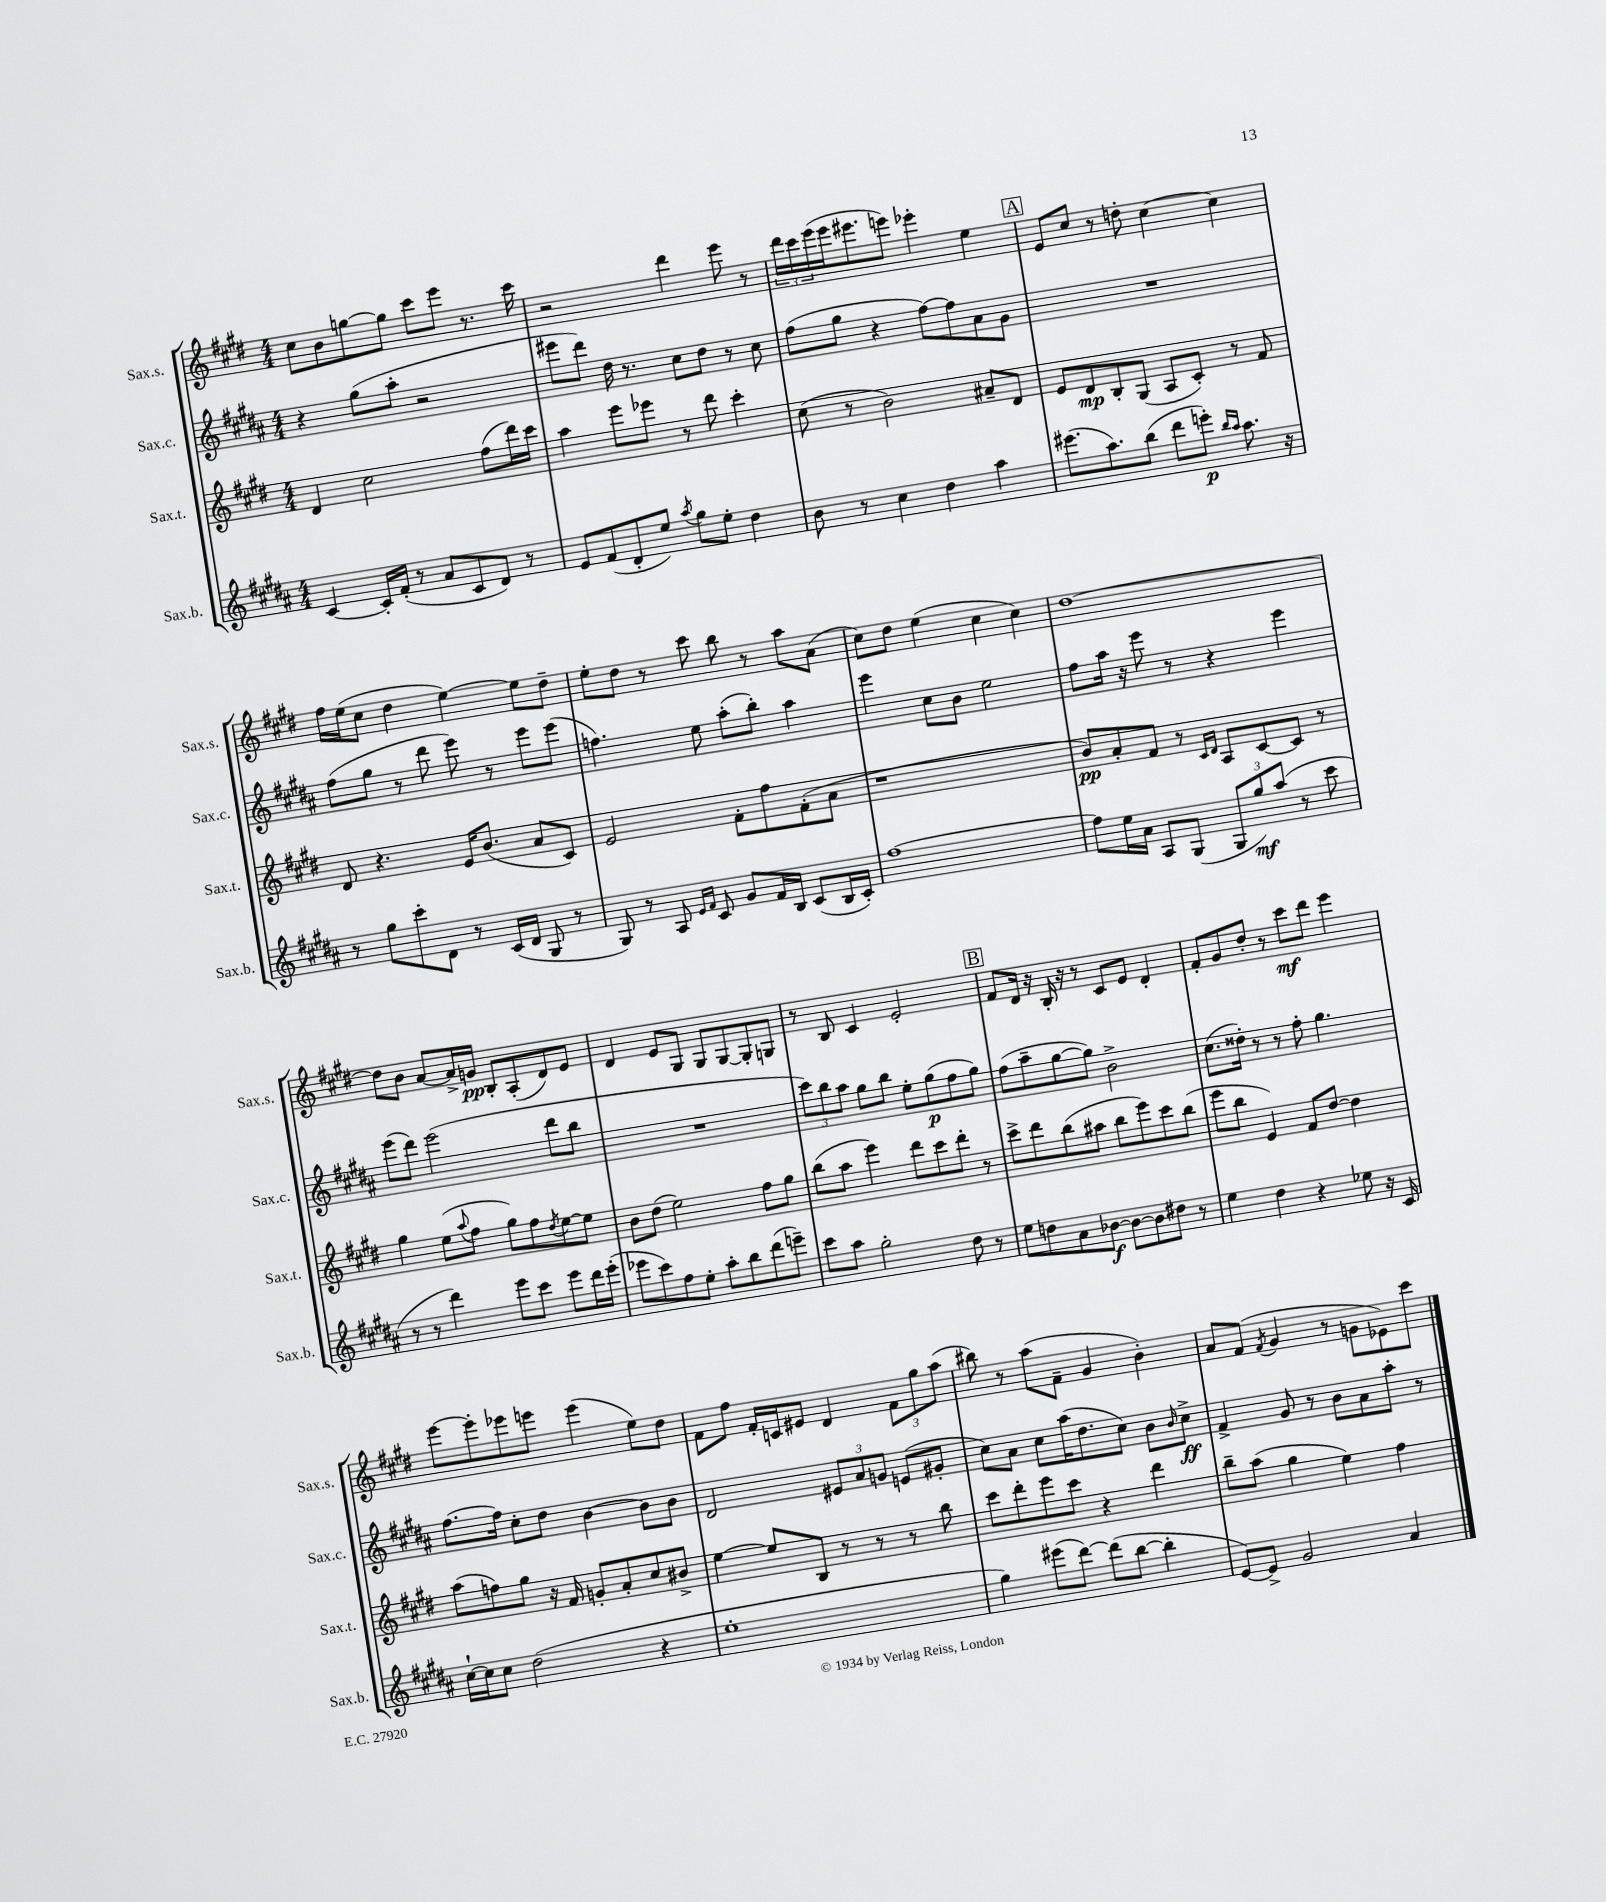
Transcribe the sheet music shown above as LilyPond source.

<<
\new StaffGroup <<
\new Staff = "s0" \with { instrumentName = "Sax.s." shortInstrumentName = "Sax.s." } {
    \clef treble \key e \major \numericTimeSignature \time 4/4
    cis''8 b'8 g''8~ g''8 cis'''8 e'''8 r8. cis'''16 |
    r2 dis'''4 e'''8 r8 |
    \tuplet 3/2 { dis'''16 cis'''16 e'''16( } e'''16 eis'''8. e'''8) ees'''4-. e''4 |
    \mark \markup { \box "A" } e'8 cis''8 r8 d''8-. cis''4~ cis''4 |
    fis''16 e''16( cis''8 dis''4 e''4~) e''8 dis''8-- |
    e''8-. dis''8 r8 cis'''8 b''8 r8 a''8 a'8( |
    cis''8) dis''8 e''4( cis''4 cis''4) |
    dis''1~ |
    dis''8 b'8 a'8~ a'16-> g'16\pp b8-. a8-.( dis'8) e'8 |
    dis'4 e'8 gis8 gis8 gis8~ gis8-. g8 |
    r8 b8 cis'4 e'2-. |
    \mark \markup { \box "B" } fis'8 dis'16 r16 b16-. r16 r8 cis'8 e'8 dis'4-. |
    fis'8-. gis'8 dis''8-. r8 cis'''8\mf dis'''8 e'''4 |
    e'''8~ e'''8-. ees'''8 e'''8 e'''4( e''8) dis''8 |
    fis'8 fis''8 fis'16-. c'16 eis'8 dis'4 \tuplet 3/2 { fis'8 gis''8 a''8( } |
    bis''8) r8 a''8( fis'8-- gis'4 b'4-.) |
    a'8 fis'8( \acciaccatura { fis'8 } gis'4 r8 g'8 ees'8) cis'''8 \bar "|." |
}
\new Staff = "s1" \with { instrumentName = "Sax.c." shortInstrumentName = "Sax.c." } {
    \clef treble \key b \major \numericTimeSignature \time 4/4
    r4 gis''8( ais''8-. r2 |
    eis'''8 dis'''8) dis''16 r8. cis''8 dis''8 r8 cis''8 |
    fis''8( gis''8 r4 fis''8~) fis''8 ais'8 gis'8 |
    \mark \markup { \box "A" } R1 |
    fis''8( gis''8 r8 dis'''8 e'''8) r8 e'''8 e'''8( |
    f''4.) e''8 ais''8-.( b''8-.) ais''4 |
    e'''4 cis''8 b'8 e''2 |
    fis''8 ais''16 r16 e'''8 r8 r4 e'''4 |
    e'''8( dis'''8) e'''2( dis'''8 b''8 |
    R1 |
    \tuplet 3/2 { cis'''8) b''8 ais''8 } gis''8 b''8 e''8-. gis''8\p( fis''8 gis''8) |
    \mark \markup { \box "B" } fis''8( ais''8-- gis''8~ gis''8) b'2-> |
    cis''8.( disis''16-.) r8 r8 fis''8-. gis''4. |
    fis''8.~ fis''16 cis''8-. dis''8 b'4~ b'8 b'8 |
    dis'2 \tuplet 3/2 { eis'8 ais'8 g'8 } e'8( gis'8-. |
    cis''8) ais'8 cis''8 ais''16( dis''8. cis''8) b'8 \grace { b'16 } cis''8->\ff |
    fis'4-> gis'8 r8 b'8 ais'8 ais''8-. r8 \bar "|." |
}
\new Staff = "s2" \with { instrumentName = "Sax.t." shortInstrumentName = "Sax.t." } {
    \clef treble \key e \major \numericTimeSignature \time 4/4
    dis'4 cis''2 fis''8( dis'''16) cis'''16 |
    a''4 e'''8 ees'''8 r8 dis'''8 cis'''4-. |
    cis''8( r8 b'2) ais'8-- dis'8 |
    \mark \markup { \box "A" } e'8 dis'8\mp b8-. gis8( a8 cis'8-.) r8 fis'8 |
    dis'8 r4. e'16 b'8.( a'8 cis'8) |
    e'2 fis'8-. fis''8 fis'8-.( a'8 |
    r1 |
    b'8\pp) a'8-. fis'8 r8 \grace { cis'16 dis'16 } a8 cis'8~ cis'8 r8 |
    gis''4 e''8( \appoggiatura { a''8 } fis''8 gis''8) fis''8 \acciaccatura { dis''8 } e''8~ e''8 |
    b'8 dis''8( e''2) fis''8 gis''8 |
    b''8( a''8 e'''4) dis'''8 cis'''8 dis'''8-. r8 |
    \mark \markup { \box "B" } cis'''8-> dis'''8 b''8( ais''8 b''8 e'''8) cis'''8 b''8( |
    e'''8 b''8 e'4) fis'8 dis''8~ dis''4 |
    a''8( f''8) gis''8 r16 fis'16 g'8-. a'8-. cis''8 bis'8-> |
    e''4~ e''8 b8 r8 r8 r8 b''8 |
    cis'''8 dis'''8-. e'''8 cis'''8 r4 dis'''4 |
    b''8-- a''8( gis''4 e''4) fis''4 \bar "|." |
}
\new Staff = "s3" \with { instrumentName = "Sax.b." shortInstrumentName = "Sax.b." } {
    \clef treble \key b \major \numericTimeSignature \time 4/4
    cis'4~ cis'16-. fis'16-.( r8 ais'8 cis'8 dis'8) r8 |
    e'8 fis'8( dis'8-. e''8) \acciaccatura { ais''8 } gis''8 e''8-. dis''4 |
    b'8 r8 cis''4 dis''4 ais''4 |
    \mark \markup { \box "A" } eis'''8.( ais''8.) b''8( dis'''8 e'''8-.\p) \grace { b''16 ais''16 } ais''8. r16 |
    r8 gis''8 cis'''8-. dis'8 r8 cis'16( dis'16 gis8 r8 |
    gis8) r8 ais8 \grace { e'16 fis'16 } cis'8 gis'8 fis'16 b16 cis'8( b16 cis'16-.) |
    fis''1~ |
    fis''8 e''16 ais'16 ais8 gis8( \tuplet 3/2 { gis8 gis''8\mf) ais''8( } r8 cis'''8 |
    r8 r8 dis'''4) e'''8 cis'''8 e'''8 dis'''16 e'''16-.( |
    ees'''8 cis'''8) fis''8 e''8-. ais''8-. b''8 dis'''8( e'''8--) |
    cis'''8 ais''8 gis''2-. dis''8 r8 |
    \mark \markup { \box "B" } e''8 d''8 ais'8 bes'8~\f bes'8~ bes'8 dis''8 r8 |
    e''4 dis''4 r4 ees''8 r16 cis'16 |
    cis''16~-! cis''16 cis''8 dis''2( r4 |
    e''1-. |
    gis''4) eis'''8( dis'''8~) dis'''8( b''8~ b''4-. |
    e'8~) e'8-> gis'2 ais'4 \bar "|." |
}
>>
>>
\layout { \context { \Score \remove "Bar_number_engraver" } }
